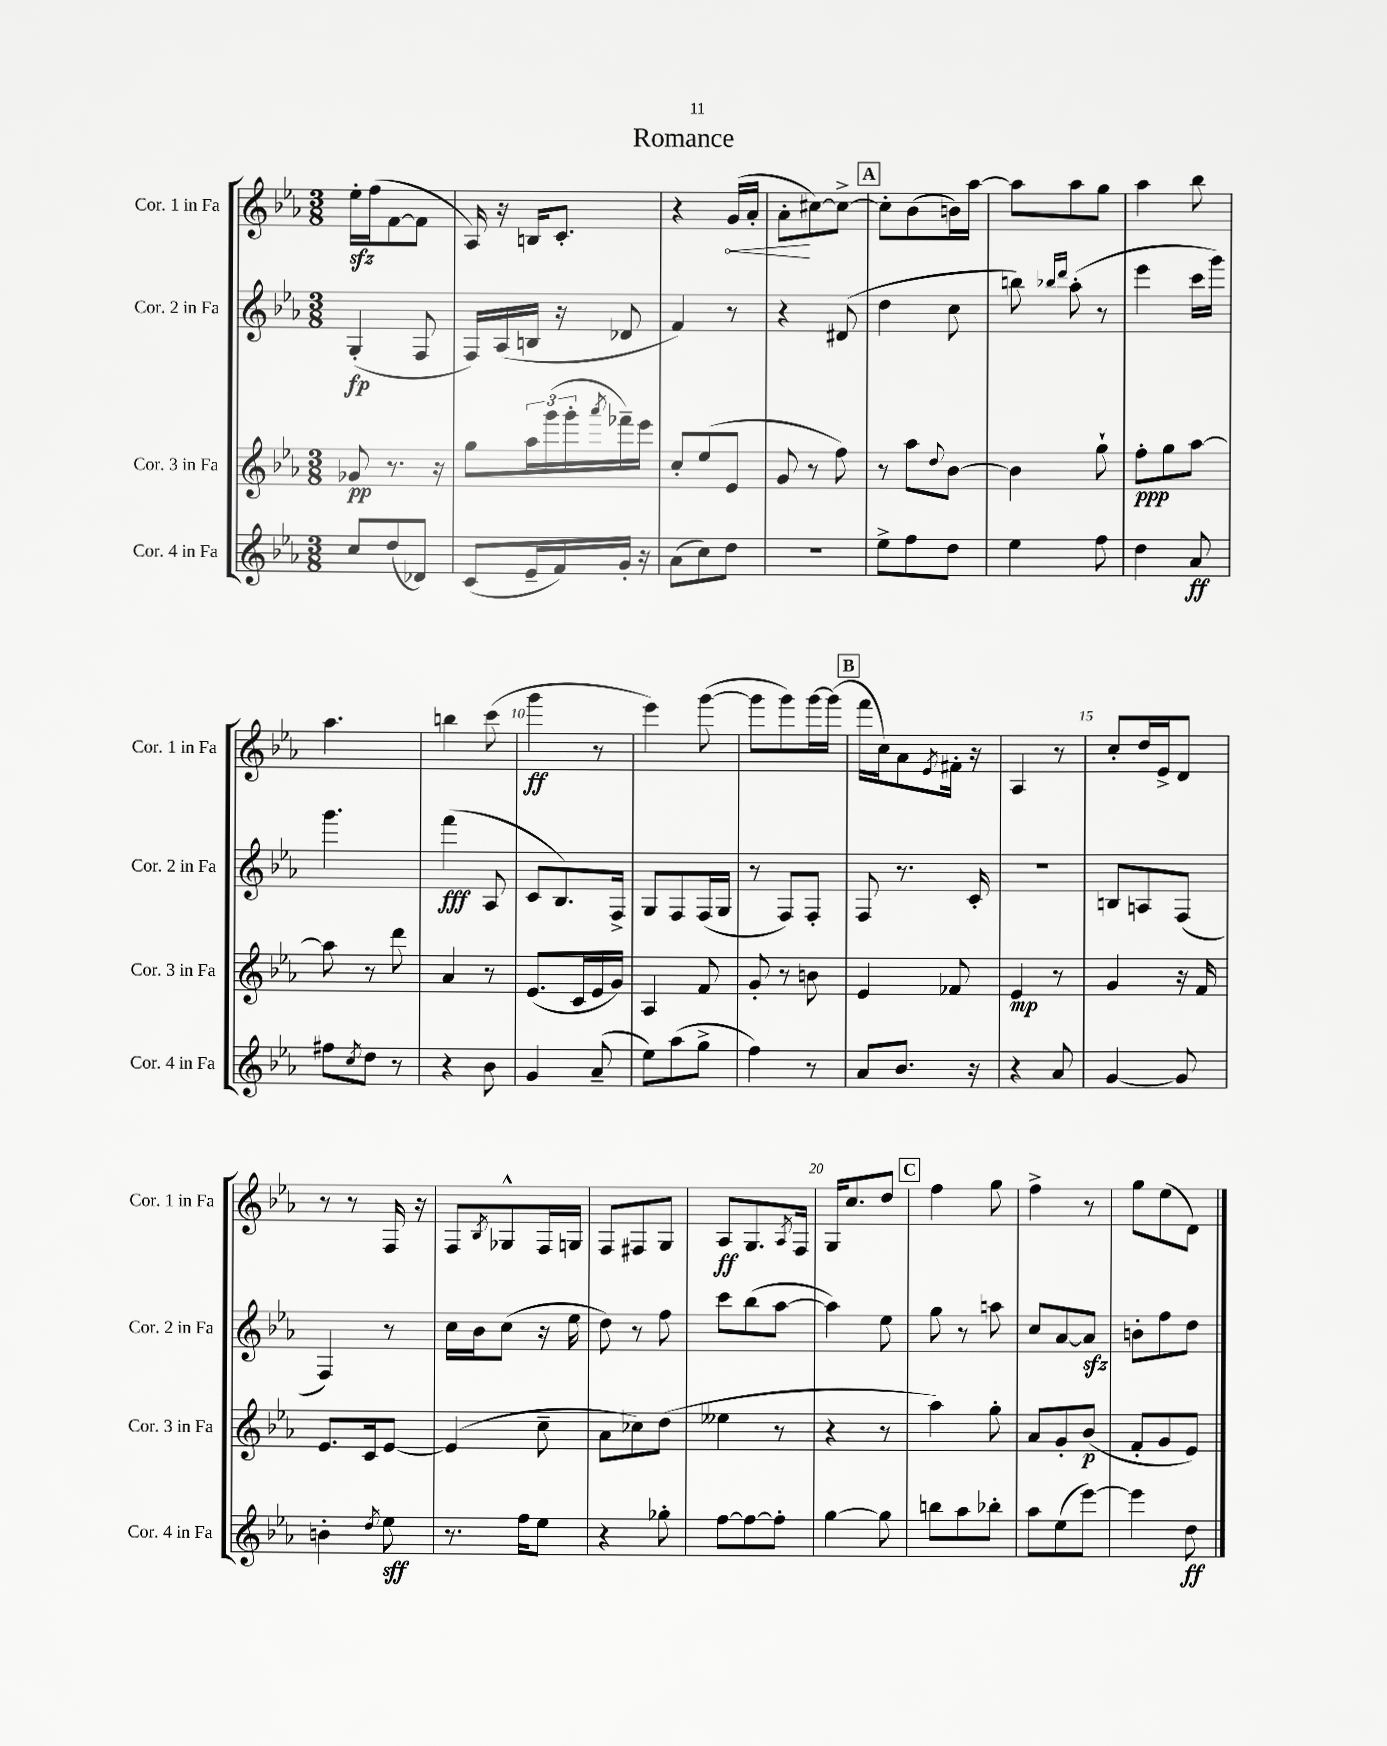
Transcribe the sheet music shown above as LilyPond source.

\header { title = "Romance" }
<<
\new StaffGroup <<
\new Staff = "s0" \with { instrumentName = "Cor. 1 in Fa" shortInstrumentName = "Cor. 1 in Fa" } {
    \clef treble \key ees \major \numericTimeSignature \time 3/8
    ees''16-.\sfz f''16( f'8~ f'8 |
    aes16) r16 b16 c'8.-. |
    r4 \once \override Hairpin.circled-tip = ##t g'16\<( aes'16-. |
    aes'8-.\! cis''8~) cis''8~-> |
    \mark \markup { \box "A" } cis''8-. bes'8( b'16) aes''16~ |
    aes''8 aes''8 g''8 |
    aes''4 bes''8 |
    aes''4. |
    b''4 c'''8( |
    g'''4\ff r8 |
    ees'''4) g'''8~( |
    g'''8 g'''8) g'''16~ g'''16( |
    \mark \markup { \box "B" } f'''16 c''16) aes'8 \acciaccatura { ees'8 } fis'16-. r16 |
    aes4 r8 |
    c''8-. d''16 ees'16-> d'8 |
    r8 r8 f16 r16 |
    f8 \acciaccatura { bes8 } ges8-^ f16 g16 |
    f8 fis8 g8 |
    aes8\ff g8. \acciaccatura { aes8 } f16 |
    g16 c''8. d''8 |
    \mark \markup { \box "C" } f''4 g''8 |
    f''4-> r8 |
    g''8 ees''8( d'8) \bar "|." |
}
\new Staff = "s1" \with { instrumentName = "Cor. 2 in Fa" shortInstrumentName = "Cor. 2 in Fa" } {
    \clef treble \key ees \major \numericTimeSignature \time 3/8
    g4-.\fp( f8 |
    f16) aes16( b16 r16 des'8 |
    f'4) r8 |
    r4 dis'8( |
    \mark \markup { \box "A" } d''4 c''8 |
    b''8) \grace { bes''16 d'''16 } aes''8-.( r8 |
    ees'''4 c'''16 g'''16) |
    g'''4. |
    f'''4\fff( aes8 |
    c'8 bes8.) f16-> |
    g8 f8 f16( g16 |
    r8 f8) f8-. |
    \mark \markup { \box "B" } f8 r8. c'16-. |
    R4. |
    b8 a8 f8( |
    f4) r8 |
    c''16 bes'16 c''8( r16 ees''16 |
    d''8) r8 f''8 |
    c'''8 bes''8( aes''8~ |
    aes''4) ees''8 |
    \mark \markup { \box "C" } g''8 r8 a''8 |
    c''8 aes'8~ aes'8\sfz |
    b'8-. f''8 d''8 \bar "|." |
}
\new Staff = "s2" \with { instrumentName = "Cor. 3 in Fa" shortInstrumentName = "Cor. 3 in Fa" } {
    \clef treble \key ees \major \numericTimeSignature \time 3/8
    ges'8\pp r8. r16 |
    g''8 \tuplet 3/2 { aes''16 g'''16( g'''16-. } \acciaccatura { aes'''8 } fes'''16--) ees'''16 |
    c''8-. ees''8( ees'8 |
    g'8 r8 f''8) |
    \mark \markup { \box "A" } r8 aes''8 \appoggiatura { d''8 } bes'8~ |
    bes'4 g''8-! |
    f''8-.\ppp g''8 aes''8~ |
    aes''8 r8 d'''8 |
    aes'4 r8 |
    ees'8.( c'16 ees'16 g'16) |
    aes4 f'8 |
    g'8-. r8 b'8 |
    \mark \markup { \box "B" } ees'4 fes'8 |
    ees'4\mp r8 |
    g'4 r16 f'16 |
    ees'8. c'16 ees'8~ |
    ees'4( c''8-- |
    aes'8 ces''8) d''8( |
    eeses''4 r8 |
    r4 r8 |
    \mark \markup { \box "C" } aes''4) g''8-. |
    aes'8 g'8-. bes'8\p( |
    f'8-. g'8 ees'8) \bar "|." |
}
\new Staff = "s3" \with { instrumentName = "Cor. 4 in Fa" shortInstrumentName = "Cor. 4 in Fa" } {
    \clef treble \key ees \major \numericTimeSignature \time 3/8
    c''8 d''8( des'8) |
    c'8( ees'16-- f'16) g'16-. r16 |
    aes'8( c''8) d''8 |
    R4. |
    \mark \markup { \box "A" } ees''8-> f''8 d''8 |
    ees''4 f''8 |
    d''4 aes'8\ff |
    fis''8 \acciaccatura { c''8 } d''8 r8 |
    r4 bes'8 |
    g'4 aes'8--( |
    ees''8) aes''8( g''8-> |
    f''4) r8 |
    \mark \markup { \box "B" } aes'8 bes'8. r16 |
    r4 aes'8 |
    g'4~ g'8 |
    b'4-. \acciaccatura { d''8 } ees''8\sff |
    r8. f''16 ees''8 |
    r4 ges''8-. |
    f''8~ f''8~ f''8-. |
    g''4~ g''8 |
    \mark \markup { \box "C" } b''8 aes''8 bes''8-. |
    aes''8 ees''8( ees'''8~) |
    ees'''4 d''8\ff \bar "|." |
}
>>
>>
\layout { \context { \Score \override BarNumber.break-visibility = ##(#f #t #t) barNumberVisibility = #(every-nth-bar-number-visible 5) } }
